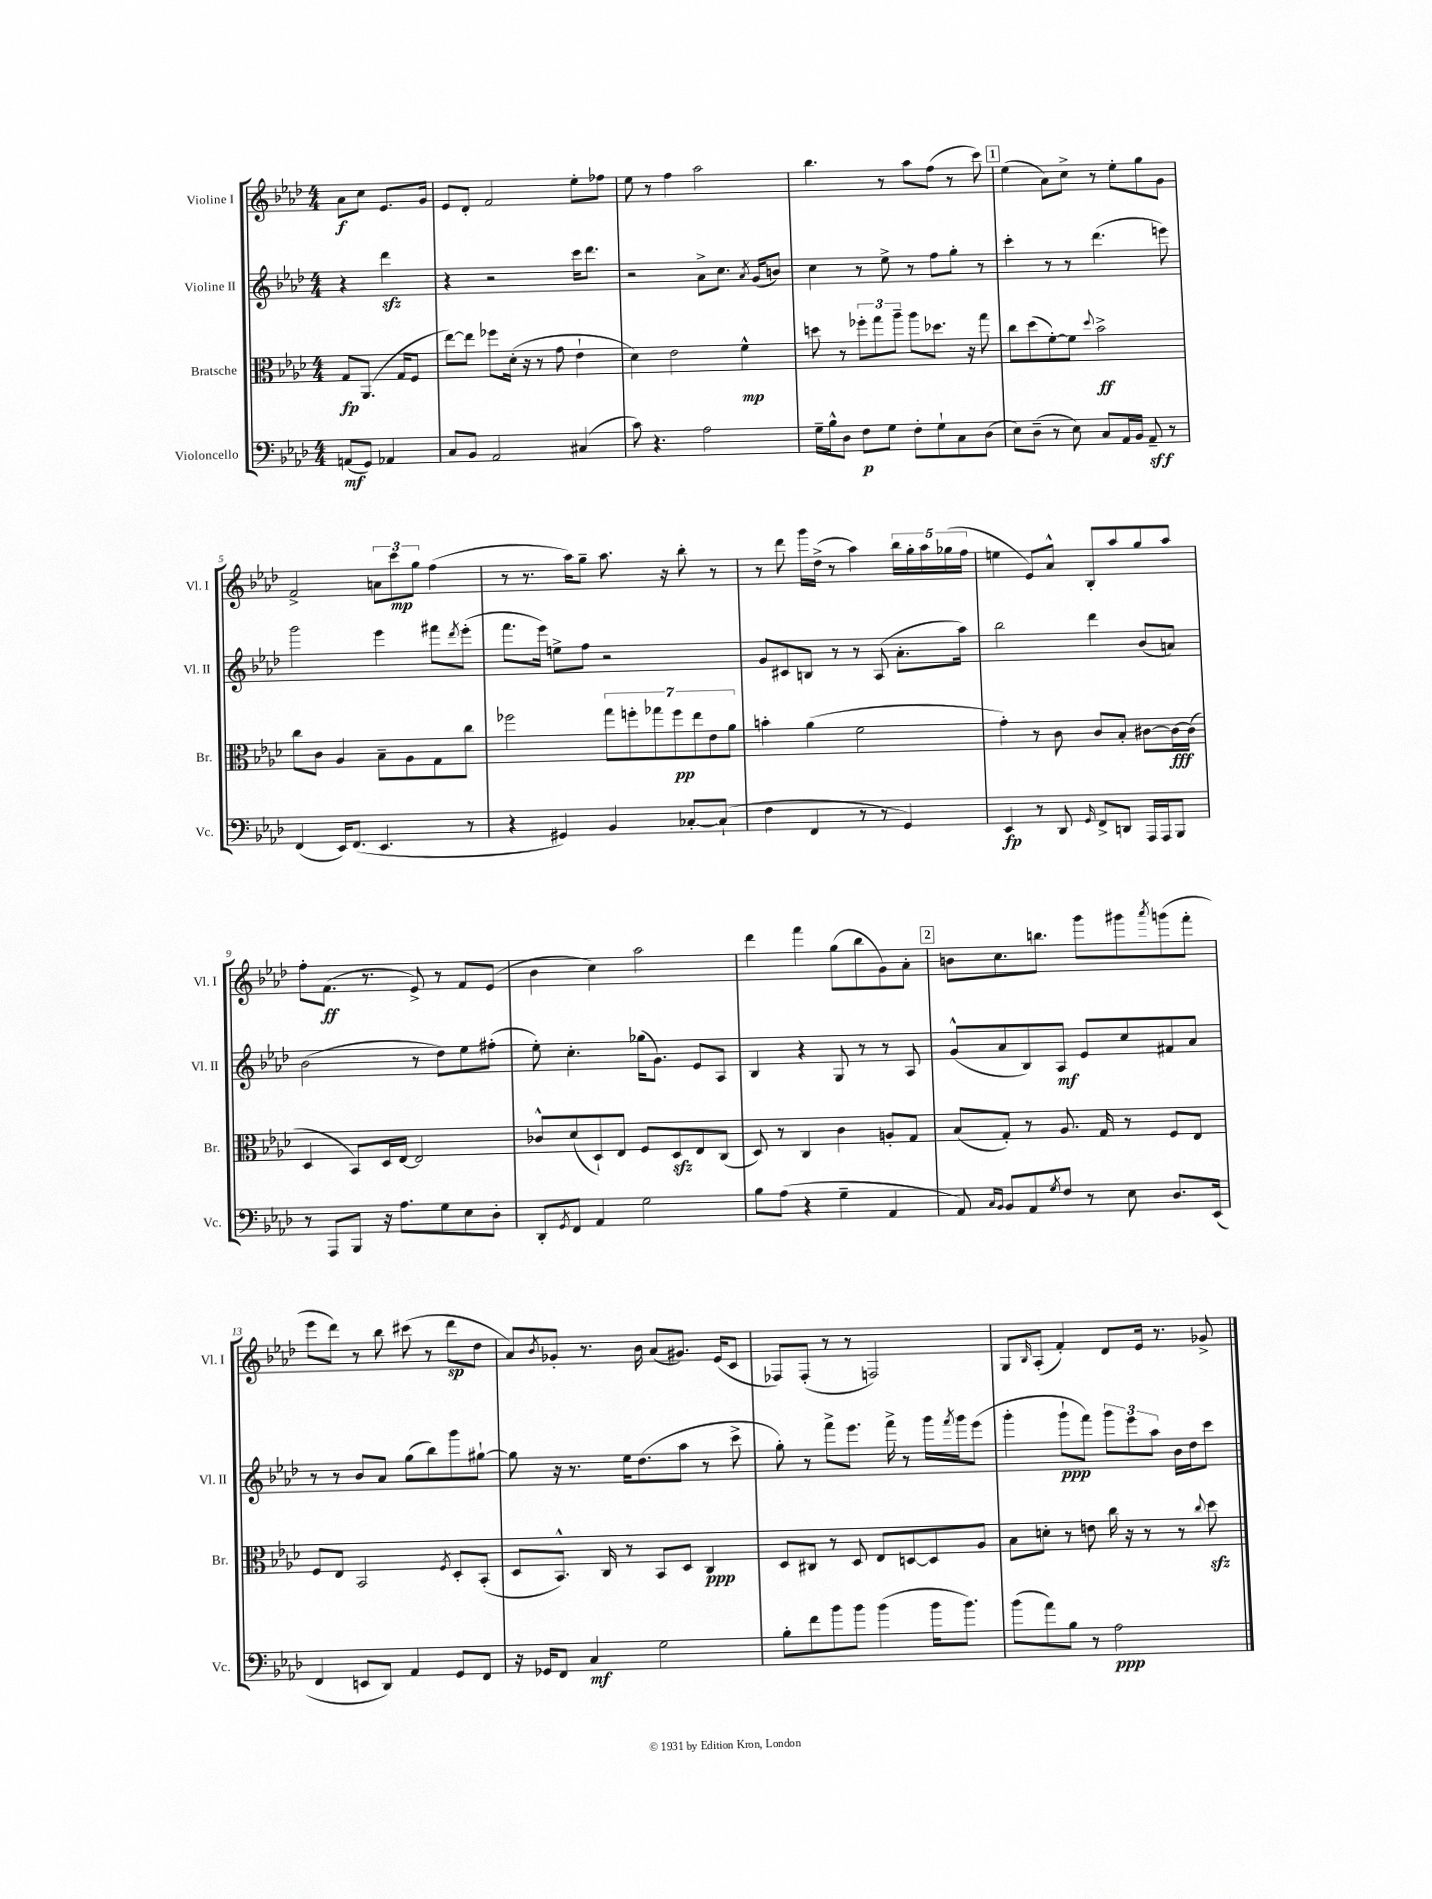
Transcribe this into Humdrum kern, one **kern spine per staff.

**kern	**kern	**kern	**kern
*staff4	*staff3	*staff2	*staff1
*clefF4	*clefC3	*clefG2	*clefG2
*k[b-e-a-d-]	*k[b-e-a-d-]	*k[b-e-a-d-]	*k[b-e-a-d-]
*M4/4	*M4/4	*M4/4	*M4/4
(8AA/L	8G/L	4r	8a-\L
8GG/J)	(8.AA-/J	.	8cc\J
4AA-/	.	4ddd-\	8.e-/L
.	16G/LK	.	.
.	8F/J	.	.
.	.	.	16g/Jk
=	=	=	=
8C/L	[8ee-\L)	4r	8e-/L
8BB-/J	8ee-\]J	.	8d-'/J
2AA-/	8ff-\L	2r	2f/
.	(16d-'\Jk	.	.
.	16r	.	.
.	8r	.	.
.	8g\	.	.
(4C#/	4e-`\	16ccc\LK	8ee-'\L
.	.	8.ddd-\J	.
.	.	.	8ff-\J
=	=	=	=
8c\)	4d-\)	2r	8ee-\
4.r	.	.	8r
.	2e-\	.	4ff\
2A-\	.	8a-^\L	2aa-\
.	.	8.cc\J	.
.	4f^^\	.	.
.	.	8qa-/	.
.	.	(16g/LK	.
.	.	8b/J)	.
=	=	=	=
16G~\LL	8dd\	4cc\	4.bb-\
16B-^^\J	.	.	.
8D-\J	8r	.	.
8F\L	12ff-'\L	8r	.
.	12gg\	.	.
8G\J	.	8ee-^\	8r
.	12aa-~\J	.	.
8F'\L	8aa-\L	8r	8aa-\L
8G`\	8.dd-\J	8ff\L	(8ff\J
8C\	.	8gg'\J	8r
.	16r	.	.
(8D-\J	8gg\	8r	8ccc\)
=	=	=	=
8E-\L)	8cc\L	4ccc'\	(4ee-\
(8D-~\J	(8dd-\	.	.
8r	[8f'\)	8r	8a-\L)
8E-\)	8f\]J	8r	8cc^\J
.	8qqdd-/	.	.
8C/L	2b-^\	(4.ddd-\	8r
16AA-/L	.	.	8ee-'\L
16BB-/JJ	.	.	.
8AA-~/	.	.	8gg\
8r	.	8eee\)	8g\J
=	=	=	=
(4FF/	8cc\L	2ggg\	2f^/
.	8c\J	.	.
16EE-/LK)	4A-/	.	.
(8.FF/J	.	.	.
4.EE-/	8B-~\L	4eee-\	12a\L
.	.	.	12ccc\
.	8A-\	.	.
.	.	.	12gg\J
.	8G\	8fff#\L	(4ff\
.	.	8qddd-/	.
8r	8cc\J	(8eee-'\J	.
=	=	=	=
4r	2ff-\	8.fff\L	8r
.	.	.	8.r
.	.	16eee-\Jk)	.
4GG#/)	.	8ee^\L	.
.	.	.	16aa-\LK)
.	.	8ff\J	8gg~\J
4BB-/	14gg\L	2r	8.aa-\
.	14ff'\	.	.
.	14gg-\	.	.
.	.	.	16r
.	14ff\	.	.
[8C-'/L	.	.	8bb-'\
.	14ee-\	.	.
.	14e-\	.	.
(8C-`/]J	.	.	8r
.	14a-\J	.	.
=	=	=	=
4F\	4b'\	8g/L	8r
.	.	8c#/	8ddd-\
4FF/	(4a-\	8B/J	16ggg\LL
.	.	.	(16dd-^\JJ
.	.	8r	8r
8r	2f\	8r	4aa-\)
8r	.	(8A-/	.
4GG/)	.	8.a-'\L	20bb-\LL
.	.	.	20gg'\
.	.	.	20aa-\
.	.	.	(20gg-\
.	.	16aa-\Jk)	.
.	.	.	20ff\JJ
=	=	=	=
4EE-/	4g'\)	2bb-\	4ee\
8r	8r	.	8e-/L)
8DD-/	8c\	.	8a-^^/J
16qqGG/	.	.	.
8FF^/L	8c/L	4ddd-\	8B-'/L
8DD/J	8B-'/J	.	8aa-/
16AAA-/LL	[8c#\L	(8b-/L	8gg/
16AAA-/J	.	.	.
8BBB-/J	16c#\_L	8a/J)	8aa-/J
.	(16c#\]JJ	.	.
=	=	=	=
8r	4D-/	(2b-\	8ff'\L
8AAA-/L	.	.	(8.f\J
8BBB-/J	8BB-/L)	.	.
.	.	.	8.r
16r	16D-/L	.	.
8.A-\L	[16E-/JJ	.	.
.	2E-/]	8r	8e-^/)
8G\	.	8dd-\L)	8r
8E-\	.	8ee-\	8f/L
8D-'\J	.	(8ff#'\J	(8e-/J
=	=	=	=
8DD-'/L	8c-^^/L	8ee-'\)	4b-\
8qGG/	.	.	.
8FF/J	(8d-/	4.cc'\	.
4AA-/	8D-`/)	.	4cc\)
.	8E-/J	.	.
2G\	8F/L	(16gg-\LK	2aa-\
.	.	8.g\J)	.
.	8D-/	.	.
.	8E-/	8e-/L	.
.	(8C/J	8A-/J	.
=	=	=	=
8B-\L	8D-/)	4B-/	4ddd-\
(8A-\J	8r	.	.
4r	4C/	4r	4fff\
4G~\	4c\	8G/	(8gg\L
.	.	8r	8bb-\
4AA-/	8A'/L	8r	8g\)
.	8G/J	8A-/	8a-'\J
=	=	=	=
8AA-/)	(8B-/L	(8g^^/L	8b\L
16qqC/LL	.	.	.
16qqBB-/JJ	.	.	.
8BB-/L	8G'/J)	8a-/	8.cc\
8AA-/	8r	8B-/)	.
.	.	.	8.bb\J
8qG/	.	.	.
8F/J	8.A-/	8A-/J	.
8r	.	8e-/L	8ggg\L
.	16G/	.	.
8E-\	8r	8cc/	8ggg#\
.	.	.	8qaaa-/
8.D-/L	8F/L	8f#/	(8ggg\
.	8E-/J	8a-/J	8fff'\J
(16EE-/Jk	.	.	.
=	=	=	=
4FF/	8F/L	8r	8eee-\L
.	8E-/J	8r	8ddd-\J)
8EE/L	2BB-/	8b-/L	8r
8DD-/J)	.	8a-/J	8bb-\
4AA-/	.	(8gg\L	(8ccc#\
.	.	8bb-\)	8r
.	8qF/	.	.
8GG/L	8D-'/L	8ggg\	8ddd-\L
8FF/J	(8BB-'/J	[8gg#`\J	8dd-\J
=	=	=	=
16r	8D-/L	8gg#\]	8a-/L)
16GG-/LK	.	.	.
.	.	.	8qb-/
8FF/J	8.BB-^^/J)	16r	8g-'/J
.	.	8.r	.
4C/	.	.	8.r
.	16C/	.	.
.	8r	16ee-\LK	.
.	.	(8.dd-\	16b-\
2G\	8BB-/L	.	(8a-/L
.	8D-/J	8aa-\J	8.g#/J)
.	4C/	8r	.
.	.	.	(16e-/LK
.	.	8ccc^\	8c/J
=	=	=	=
8B-'\L	8D-/L	8gg'\)	8F-/L)
8f\	8C#/J	8r	(8F-'/J
8b-\	8r	8fff^\L	8r
8b-\J	8D-/	8.eee-\J	8r
(4b-\	8E-/L	.	2F/)
.	.	16fff^\	.
.	[8D/	8r	.
16b-\LK	8D/]	16ggg\LL	.
.	.	8qfff/	.
8.b-\J)	.	16ggg\J	.
.	8A-/J	(8eee-\J	.
=	=	=	=
(8b-\L	8B-\L	4ggg'\	8G/L
.	.	.	16qqB-/
8a-\)	8d'\J	.	(8A-'/J
8B-\J	8r	8ggg`\L	4f'/)
8r	8e\	8fff\J)	.
2A-\	16cc\	12ggg\L	8d-/L
.	16r	.	.
.	.	12eee-\	.
.	8r	.	16e-/Jk
.	.	12aa-\J	.
.	.	.	8.r
.	8r	16b-\LL	.
.	.	16dd-\J	.
.	8qqcc/	.	.
.	8dd-\	8ccc\J	8g-^/
==	==	==	==
*-	*-	*-	*-
